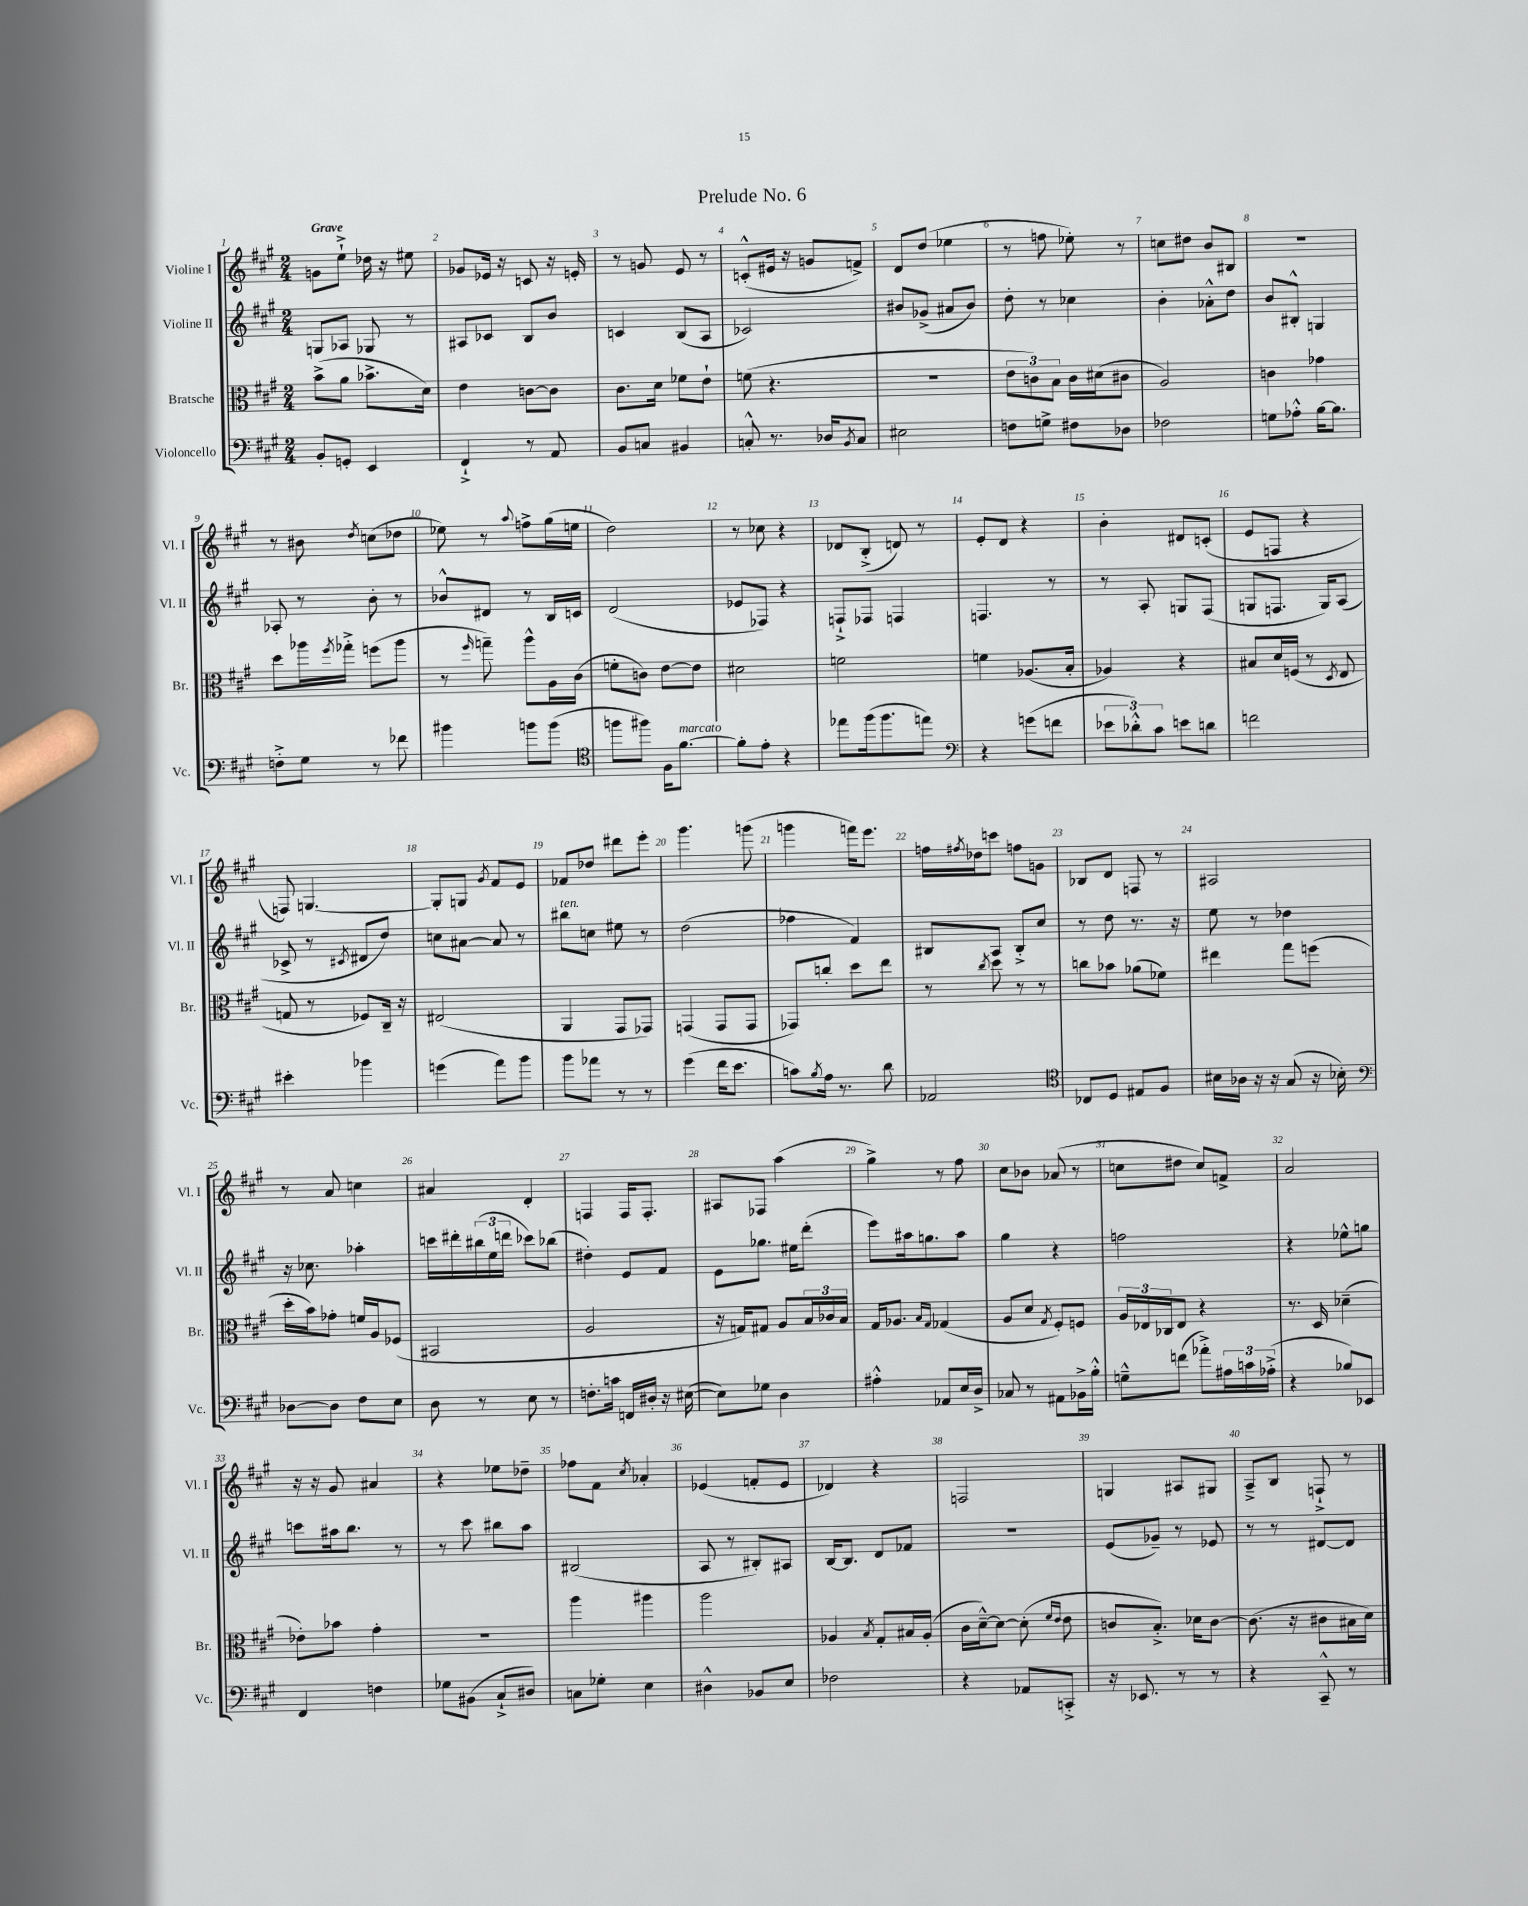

**kern	**kern	**kern	**kern
*staff4	*staff3	*staff2	*staff1
*clefF4	*clefC3	*clefG2	*clefG2
*k[f#c#g#]	*k[f#c#g#]	*k[f#c#g#]	*k[f#c#g#]
*M2/4	*M2/4	*M2/4	*M2/4
8BB'	(8b^	8G	8g
8GG'	8a	8A-	8ee`^
4EE	8.b-^	8G-	16dd-
.	.	.	16r
.	.	8r	8ee#
.	16d)	.	.
=	=	=	=
4FF#`^	4e	8A#	8g-
.	.	8c-	16e-
.	.	.	16r
8r	[8c	8B	8c
8AA	8c]	8b	16r
.	.	.	16e'
=	=	=	=
8BB	8.c#	4c	8r
8C	.	.	8g
.	16d	.	.
4BB#	8f-	(8B	8e
.	8e`	8A	8r
=	=	=	=
8C'^^	(8f	2c-)	(8c'^^
8.r	4.r	.	16e#
.	.	.	16r
.	.	.	8g
16D-	.	.	.
8qBB	.	.	.
8C	.	.	8f^)
=	=	=	=
2E#	2r	8b#	8d
.	.	(8g-^	(8dd
.	.	8a#	4ee-
.	.	8b#)	.
=	=	=	=
8F	12e	8dd'	8r
.	12c)	.	.
8G^	.	8r	8ff
.	12B	.	.
8F#	16c	4cc-	8ee-')
.	(16d#	.	.
8D-	8c#	.	8r
=	=	=	=
2F-	2A)	4b'	8cc
.	.	.	8dd#
.	.	8a-'^^	8b
.	.	8dd	8B#
=	=	=	=
8G	4c	8b	2r
8A-'^^	.	8B#'^^	.
[16B	4g-	4G	.
8.B]	.	.	.
=	=	=	=
8F'^	8dd	8A-'	8r
8G#	16aa-	8r	8b#
.	8qff#	.	.
.	16gg-'^	.	.
.	.	.	8qdd
8r	(8ff	8b'	(8cc
8f-	8aa-	8r	8dd-
=	=	=	=
4b#	8r	8b-^^	8ee-)
.	16qqff#	.	.
.	8gg~)	8d#	8r
.	.	.	8qqaa
8b	8aa^^	8r	8ff^
(8b	16A	16B	(16gg#
.	(16c#	16c	16ee
=	=	=	=
*clefC4	*	*	*
8ff	8f'	(2d	2dd)
8ff#)	8c)	.	.
16F#	[8e	.	.
[8.f#	.	.	.
.	8e]	.	.
=	=	=	=
8f#']	2d#	8e-	8r
8e'	.	8F-)	8cc-
4r	.	4r	4r
=	=	=	=
8ee-	2f	8F`^	8d-
(16ff#	.	8F-	(8B'^
8.ff#	.	.	.
.	.	4F	8d)
8ee)	.	.	8r
=	=	=	=
*clefF4	*	*	*
4r	4f	4.F	8e'
.	.	.	8d
(8g	(8.A-	.	4r
8f	.	8r	.
.	16B'	.	.
=	=	=	=
12e-	4A-)	8r	4b'
12d-'^^)	.	.	.
.	.	8A'	.
12c#	.	.	.
8e	4r	8G	8d#
8d	.	(8F#	(8c'
=	=	=	=
2f	8B#	8G	8e
.	16d	8.F	8F
.	(16F	.	.
.	8r	.	4r
.	.	16G)	.
.	8qD	.	.
.	8E	(8A	.
=	=	=	=
4e#'	8G	8c-^	8F)
.	8r	8r	[4.G
.	.	8qc#	.
4b-	8F-)	8d#	.
.	16C#~	8dd)	.
.	16r	.	.
=	=	=	=
(4g	(2E#	8cc	8G']
.	.	[8a#	8G
.	.	.	8qg#
8a)	.	8a#]	8f#
8b	.	8r	8e
=	=	=	=
8b	4AA	8bb#	8f-
8a-	.	8cc	8dd-
8r	8GG#	8ee#	8ddd#
8r	8GG-)	8r	8eee'
=	=	=	=
(4g#	(4GG	(2dd	4.ggg#
16f#	8GG	.	.
8.e	.	.	.
.	8GG	.	(8ggg
=	=	=	=
8c)	8GG-)	4ff-	4ggg
8qB	.	.	.
16A	8cc'	.	.
8.r	.	.	.
.	8dd	4f#)	16fff)
.	.	.	8.eee
8d	8ee	.	.
=	=	=	=
2AA-	8r	8B#	16ff
.	.	.	8qff#
.	.	.	16dd-
.	8qcc#	.	.
.	8dd	8A	8ccc
.	8r	8B#'^	8ff
.	8r	8cc#	8g
=	=	=	=
*clefC4	*	*	*
8C-	8cc	8r	8B-
8D	8b-	8dd	8d
8E#	(8a-	8.r	8F
8F#	8f-)	.	8r
.	.	16r	.
=	=	=	=
16B#	4ee#	8ee	2A#
16A-	.	.	.
16r	.	8r	.
16r	.	.	.
(8G#	8gg#	4dd-	.
16r	(8ff	.	.
16B-')	.	.	.
=	=	=	=
*clefF4	*	*	*
[8D-	16dd'	16r	8r
.	16b)	8.cc-	.
8D-]	8g-'	.	8a
8F#	16f	4aa-'	4cc
.	16A	.	.
8E	(8F-	.	.
=	=	=	=
8D	2BB#	16ccc	4a#
.	.	16ddd#'	.
8r	.	(24bb#	.
.	.	24ee	.
.	.	24ddd	.
8E	.	8ccc-)	4d'
8r	.	(8bb-	.
=	=	=	=
8.F'	2A	4dd#')	4F
16c	.	.	.
16FF	.	8e	16F
16D#'	.	.	8.F'
16r	.	8f#	.
([16E#	.	.	.
=	=	=	=
8E#])	16r	8e	8A#
.	16G)	.	.
8G-	8G#	8.gg-	8F-
4D	8A	.	(4aa
.	.	16ee#	.
.	24B	(8ddd'	.
.	24c-	.	.
.	24B	.	.
=	=	=	=
4A#'^^	16G#	8eee)	4gg#^)
.	8.A-	.	.
.	.	16aa#	.
.	.	8.gg	.
.	16qqB	.	.
.	16qqG#	.	.
8AA-	(4G-	.	8r
16E	.	8aa#	8ff#
16D^	.	.	.
=	=	=	=
8C-	8A	4gg#	8cc#
8r	8d	.	8b-
.	8qG#	.	.
8AA#	8F#')	4r	(8a-
16BB-^	8F	.	8r
16B'^^	.	.	.
=	=	=	=
8G~^^	24A	2ff	8cc
.	24E-	.	.
.	24C-	.	.
(8f	8E-	.	8dd#
8a-'^)	4r	.	8cc)
24A#	.	.	8f^
24c	.	.	.
(24A-'^	.	.	.
=	=	=	=
4r	8.r	4r	2a
.	16D	.	.
8B-)	(4d-~	8ee-^^	.
8EE-	.	8gg	.
=	=	=	=
4FF#	8e-')	8ccc	16r
.	.	.	16r
.	8b-	16aa#	8g#
.	.	8.bb	.
4F	4g#'	.	4a#
.	.	8r	.
=	=	=	=
8G-	2r	8r	4r
(8BB#	.	8ccc#	.
8C#`^	.	8bb#	8ee-
8D#)	.	8aa	8dd-~
=	=	=	=
8C	4aa	(2B#	8ff-
8G-'	.	.	8f#
.	.	.	8qcc#
4E	4aa#	.	4a-'
=	=	=	=
4D#^^	2aa	8A	(4e-
.	.	8r	.
8BB-	.	8B#')	8f'
8E	.	8A#	8e-
=	=	=	=
2F-	4A-	[16B	4d-)
.	.	8.B]	.
.	8qB	.	.
.	8G#'	8d	4r
.	16B#	8f-	.
.	(16A-'	.	.
=	=	=	=
4r	16c#	2r	2F
.	[16d~^^)	.	.
.	8d_	.	.
8AA-	(8d']	.	.
.	16qqf#	.	.
.	16qqe	.	.
8CC'^	8e	.	.
=	=	=	=
16r	8c	(8e	4G
8.EE-	.	.	.
.	8.B'^)	8g-~)	.
8r	.	8r	8A#
.	16d-	.	.
8r	[8c	8e-	8G#
=	=	=	=
4r	(8.c]	8r	8A~^
.	.	8r	8B
.	16r	.	.
8CC#~^^	8c#	[8d#	8F`^
8r	16B#	8d#]	8r
.	16d)	.	.
==	==	==	==
*-	*-	*-	*-
